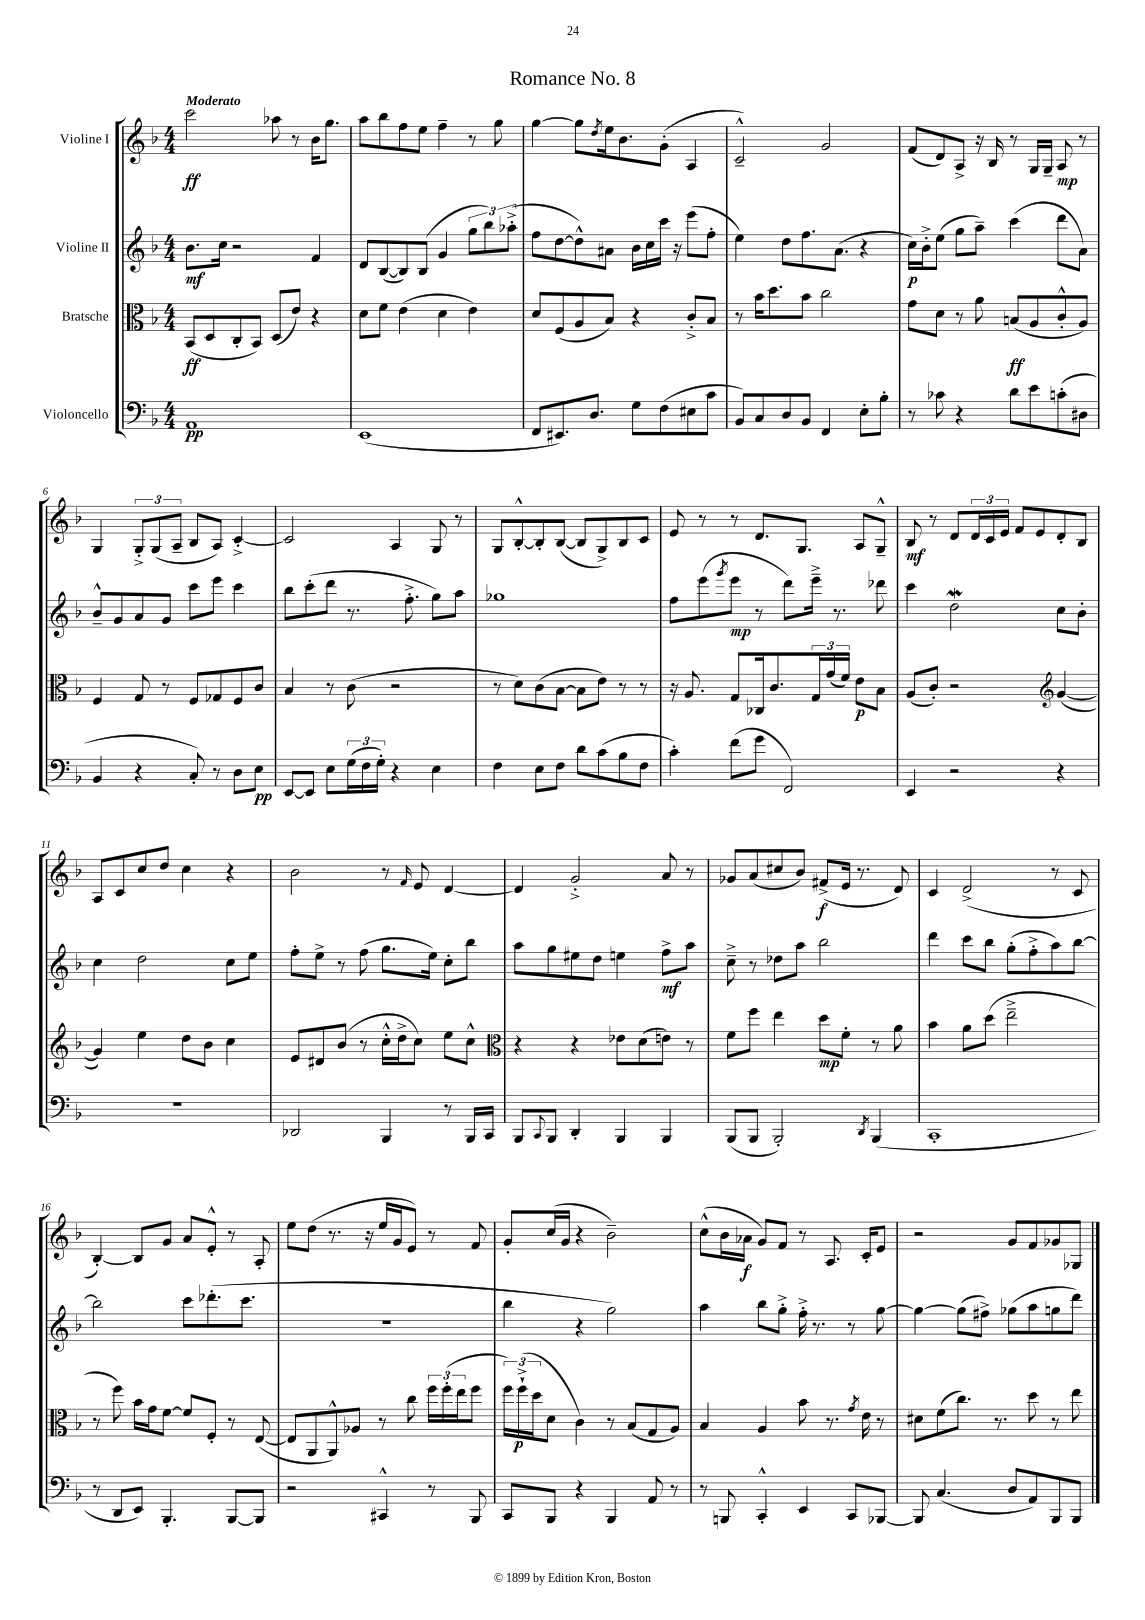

**kern	**kern	**kern	**kern
*staff4	*staff3	*staff2	*staff1
*clefF4	*clefC3	*clefG2	*clefG2
*k[b-]	*k[b-]	*k[b-]	*k[b-]
*M4/4	*M4/4	*M4/4	*M4/4
1AA	(8BB-	8.b-	2ccc
.	8D	.	.
.	.	16cc	.
.	8C'	2r	.
.	8BB-)	.	.
.	(8D	.	8aa-
.	8e)	.	8r
.	4r	4f	16b-
.	.	.	8.gg
=	=	=	=
(1EE	8d	8d	8aa
.	8f	([8B-	8bb-
.	(4e	8B-])	8ff
.	.	(8B-	8ee
.	4d	4g	4ff~
.	4e)	12gg	8r
.	.	12bb-)	.
.	.	.	8gg
.	.	(12aa-'^	.
=	=	=	=
8FF	8d	8ff	[4gg
8.EE#)	(8F	[8dd	.
.	8A	8dd^^])	8gg]
8.D	.	.	.
.	.	.	8qdd
.	8B-)	8a#	16ee
.	.	.	8.b-
8G	4r	16b-	.
.	.	16cc	.
(8F	.	16ccc	(8g'
.	.	16r	.
8E#	8c'^	(8eee	4A
8c	8B-	8ff'	.
=	=	=	=
8BB-)	8r	4ee)	2c~^^)
8C	16b-	.	.
.	8.dd	.	.
8D	.	8dd	.
8BB-	8b-	8.ff	.
4FF	2cc	.	2g
.	.	(8.a	.
8E'	.	4r	.
8B-'	.	.	.
=	=	=	=
8r	8g	16cc)	(8f
.	.	16b-'^	.
8c-	8d	(8ee	8d)
4r	8r	8gg	8A^
.	8a	8aa~)	16r
.	.	.	16B-
8d	(8B	(4ccc	8r
8e	8A	.	16G
.	.	.	16G~
(8c'	8c'^^	8ddd	8A
8D#	8A)	8a)	8r
=	=	=	=
4BB-	4F	8b-~^^	4G
.	.	8g	.
4r	8G	8a	12G'^
.	.	.	(12G
.	8r	8g	.
.	.	.	12A~
8C')	8F	8ccc	8B-
8r	8G-	8eee	8A)
8D	8F	4ccc	[4c'^
8E	8c	.	.
=	=	=	=
[8EE	4B-	8bb-	2c]
8EE]	.	(8ccc'	.
8E	8r	8ddd	.
(24G	(8c	8.r	.
24F	.	.	.
24G')	.	.	.
4r	2r	.	4A
.	.	8.ff'^	.
4E	.	8gg)	8G
.	.	8aa	8r
=	=	=	=
4F	8r	1gg-	8G
.	8d)	.	[8B-'^^
8E	(8c	.	8B-']
8F	[8B-	.	([8B-
8d	8B-]	.	8B-]
(8c	8e)	.	8G^)
8B-	8r	.	8B-
8F	8r	.	8c
=	=	=	=
4c')	16r	8ff	8e
.	8.A	.	.
.	.	(8eee	8r
.	.	8qggg	.
(8f	8G	8eee	8r
8g	16C-	8r	8.d
.	8.c	.	.
2FF)	.	8ddd)	.
.	.	.	8.G
.	24G	16eee~^	.
.	(24g	.	.
.	.	8.r	.
.	24f)	.	.
.	8e	.	8A
.	8B-	8ddd-	8G~^^
=	=	=	=
4EE	(8A	4ccc	8B-
.	8c')	.	8r
2r	2r	2dd	8d
.	.	.	24d
.	.	.	24c
.	.	.	24e
.	.	.	8f
.	.	.	8e
*	*clefG2	*	*
4r	([4g	8cc	8d'
.	.	8b-'	8B-
=	=	=	=
1r	4g])	4cc	8A
.	.	.	8c
.	4ee	2dd	8cc
.	.	.	8dd
.	8dd	.	4cc
.	8b-	.	.
.	4cc	8cc	4r
.	.	8ee	.
=	=	=	=
2DD-	8e	8ff'	2b-
.	8d#	8ee^	.
.	(8b-	8r	.
.	8r	(8ff	.
4BBB-	16cc'^^	8.gg	8r
.	16dd^	.	.
.	.	.	16qqf
.	8cc)	.	8e
.	.	16ee)	.
8r	8ee	8cc'	[4d
16BBB-	8cc^^	8bb-	.
16CC	.	.	.
=	=	=	=
*	*clefC3	*	*
8BBB-	4r	8aa	4d]
8qqCC	.	.	.
8BBB-	.	8gg	.
4DD'	4r	8ee#	2g'^
.	.	8dd	.
4BBB-	8e-	4ee	.
.	(8d	.	.
4BBB-	8e)	8ff^	8a
.	8r	8aa	8r
=	=	=	=
(8BBB-	8f	8cc~^	8g-
8BBB-	8ff	8r	(8a
2BBB-')	4ee	8dd-	8cc#
.	.	8aa	8b-)
.	8dd	2bb-	(8f#^
.	8f'	.	16e
.	.	.	8.r
8qDD	.	.	.
(4BBB-	8r	.	.
.	8a	.	8d)
=	=	=	=
1CC'	4b-	4ddd	4c
.	8a	8ccc	(2d^
.	(8dd	8bb-	.
.	2ee~^	(8gg'	.
.	.	8ff'^	.
.	.	8aa)	8r
.	.	[8bb-	8c
=	=	=	=
8r	8r	2bb-]	[4B-')
8DD	8ff)	.	.
8EE)	16b-	.	8B-]
.	16g	.	.
4.BBB-'	[8f	.	8g
.	8f]	8ccc	8a
.	8F'	(8.ddd-'	8e'^^
[8BBB-	8r	.	8r
.	.	8.ccc	.
8BBB-]	([8E	.	8A'
=	=	=	=
2r	8E]	1r	8ee
.	8AA	.	(8dd
.	8AA^^)	.	8.r
.	8A-	.	.
.	.	.	16r
4CC#^^	8r	.	16ee
.	.	.	16g
.	8cc	.	8e)
8r	24ff	.	8r
.	(24ff'	.	.
.	24ee	.	.
8BBB-	8ff	.	8f
=	=	=	=
8CC	24ff)	4bb-	8g'
.	(24ff`^	.	.
.	24dd	.	.
8BBB-	8d	.	(16cc
.	.	.	16g
4r	4c)	4r	4r
4BBB-	8r	2gg)	2b-~)
.	(8B-	.	.
8AA	8G	.	.
8r	8A)	.	.
=	=	=	=
8r	4B-	4aa	(8cc^^
8BBB	.	.	16b-
.	.	.	16a-
4CC'^^	4A	8bb-	8g)
.	.	8gg'^	8f
4EE	8b-	16ff'^	8r
.	.	8.r	.
.	8.r	.	8.A
8CC	.	8r	.
.	8qg	.	.
.	16e	.	16c'
[8BBB-	8r	[8gg	8e
=	=	=	=
8BBB-]	8d#	4gg_	2r
(4.C	(8f	.	.
.	8.cc)	(8gg]	.
.	.	8ff#^)	.
.	8.r	.	.
8D	.	(8gg-	8g
8AA)	8dd	8aa	8f
8BBB-	8r	8gg	8g-
8BBB-	8ee	8ddd)	8G-
==	==	==	==
*-	*-	*-	*-
